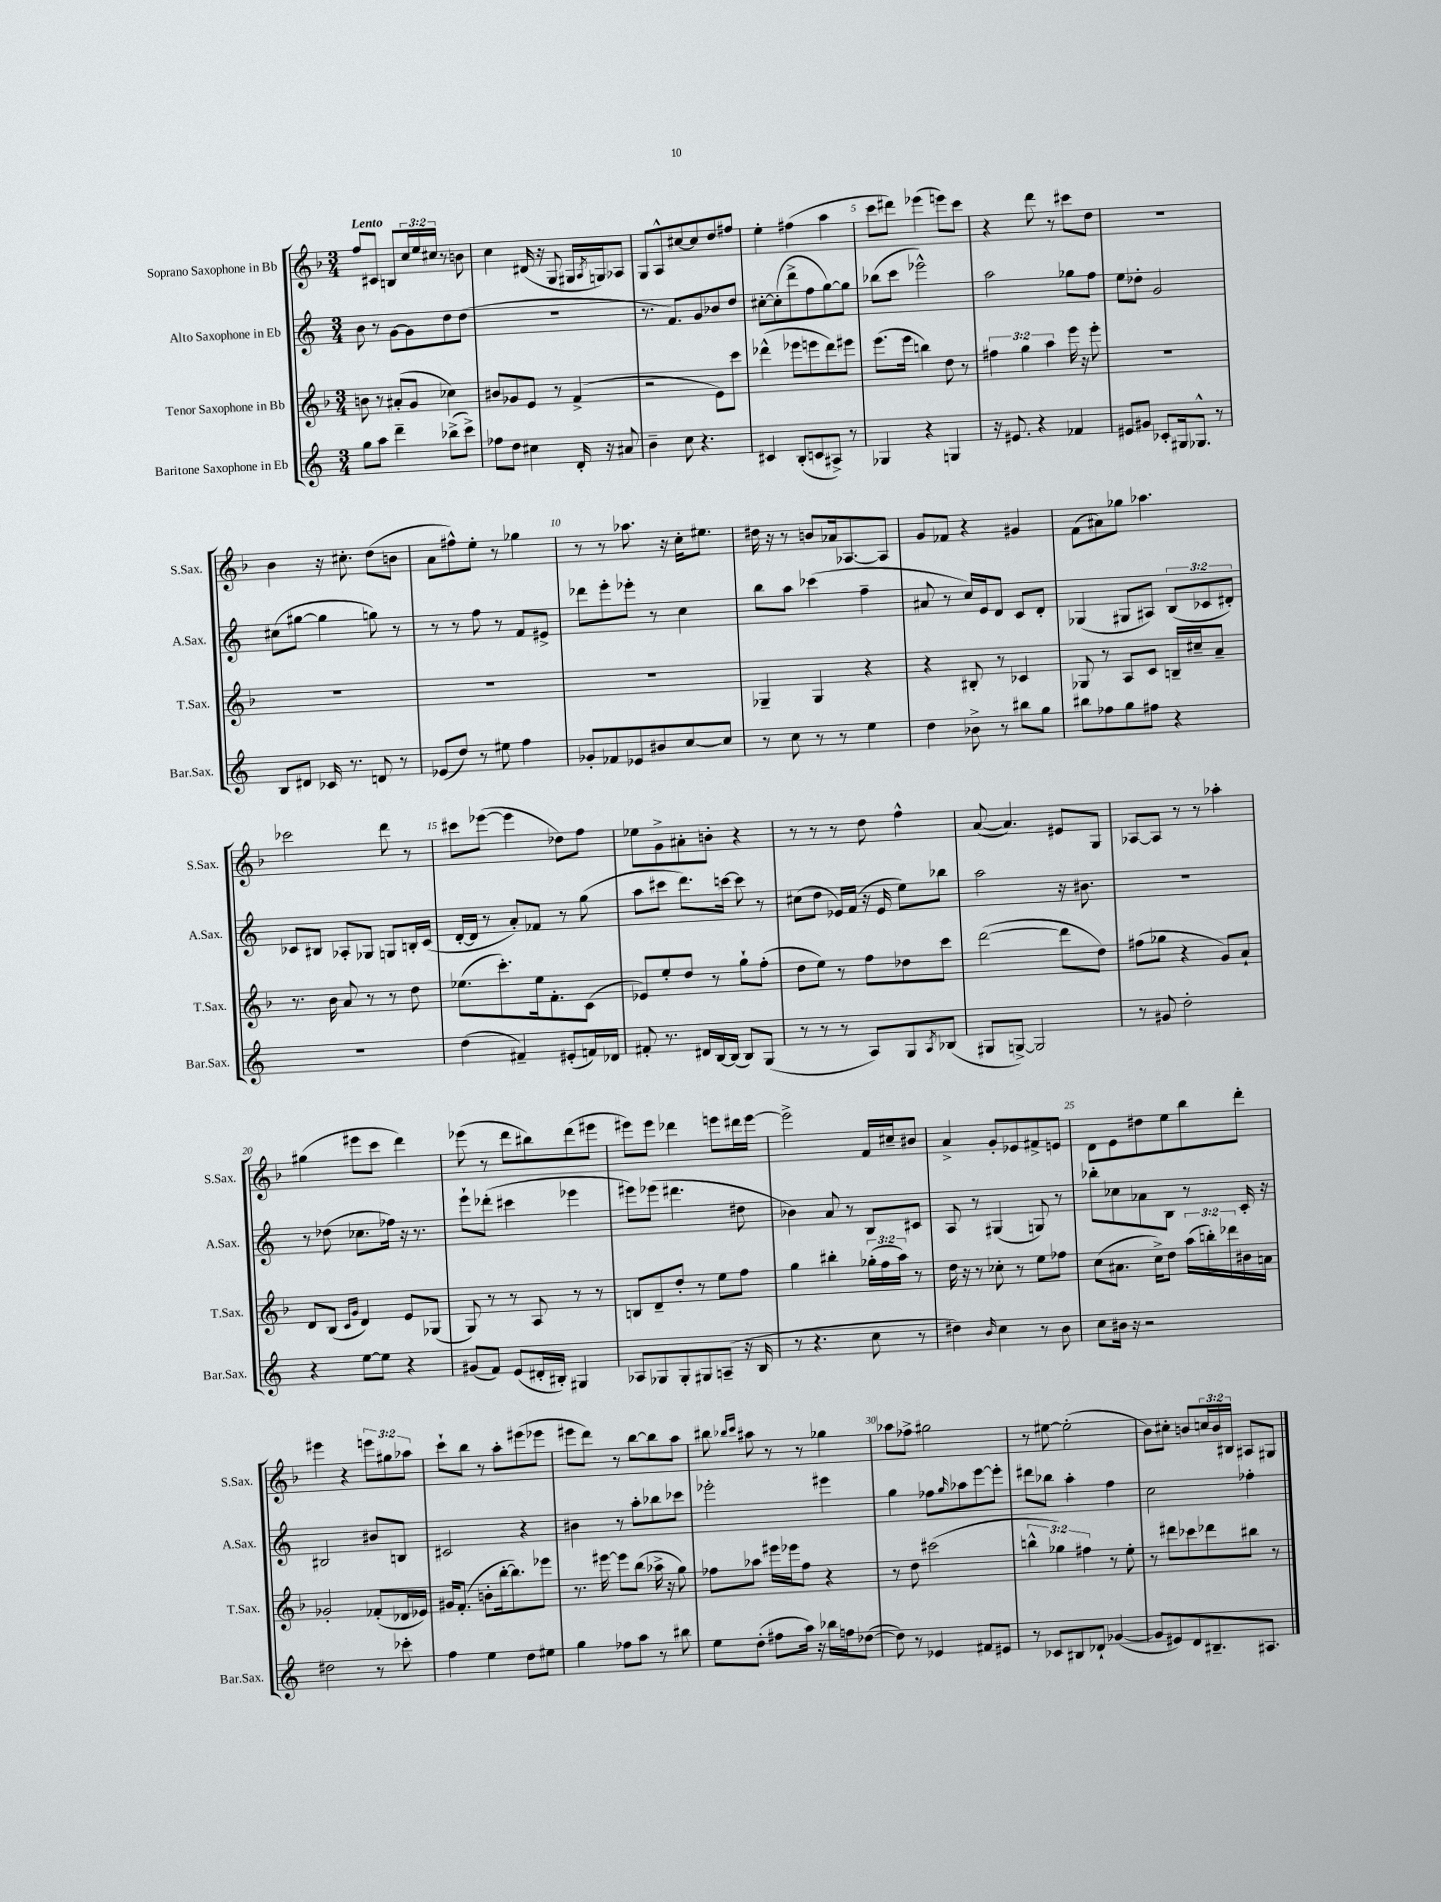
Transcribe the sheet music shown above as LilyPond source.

<<
\new StaffGroup <<
\new Staff = "s0" \with { instrumentName = "Soprano Saxophone in Bb" shortInstrumentName = "S.Sax." } {
    \clef treble \key f \major \numericTimeSignature \time 3/4 \override Staff.TupletNumber.text = #tuplet-number::calc-fraction-text \tempo "Lento"
    f''8 cis'8 b8 \tuplet 3/2 { c''16 e''16 cis''16 } r8 b'8 |
    c''4 dis'16( r16 g8 gis16 \acciaccatura { a8 } g16) aes8 |
    g8 a8-^ cis''8~ cis''8 d''8 fis''8 |
    e''4-. fis''4( a''4 |
    c'''8 dis'''8) ees'''4( e'''8) c'''8 |
    r4 d'''8 r8 cis'''8 d''8 |
    R2. |
    bes'4 r16 cis''8.-. d''8( b'8 |
    a'8 fis''8-^) e''8-. r8 ges''4 |
    r8 r8 aes''8. r16 c''16-. eis''8. |
    dis''16 r16 r8 b'8 aes'16 aes8.~ aes8 |
    g'8 fes'8 r4 gis'4 |
    f'8( ais'8) ges''8 aes''4. |
    ces'''2 d'''8 r8 |
    cis'''8 ees'''8~( ees'''4 des''8) f''8 |
    ees''8 g'8-> ais'8-. b'8-. r4 |
    r8 r8 r8 d''8 f''4-^ |
    a'8~( a'4.) eis'8 g8 |
    aes8~ aes8 r8 r8 aes''4-. |
    gis''4( eis'''8 c'''8 d'''4) |
    ees'''8( r8 d'''8 bis''8) d'''8( eis'''8 |
    eis'''8) eis'''8 des'''4 e'''8 dis'''16 e'''16~ |
    e'''2-> f'16 cis''16-- bis'8 |
    a'4-> g'8-. ees'8 fis'8-> e'8 |
    d'8 e'8 dis''8 e''8 bes''8 d'''8-. |
    eis'''4 r4 \tuplet 3/2 { e'''8 gis''8 aes''8 } |
    c'''8-! bes''8 r8 a''8-. eis'''8( ees'''8 |
    eis'''8 d'''8) r8 bes''8~ bes''8 a''8 |
    bis''8 \grace { bes''16 c'''16 } ais''8 r8 r8 ges''4 |
    aes''8 fes''8-> gis''2 |
    r8 eis''8~ eis''2-.( |
    bes'8) cis''8-. b'8 \tuplet 3/2 { c''16 b'16 bis16 } ais8 gis8 \bar "|." |
}
\new Staff = "s1" \with { instrumentName = "Alto Saxophone in Eb" shortInstrumentName = "A.Sax." } {
    \clef treble \key c \major \numericTimeSignature \time 3/4 \override Staff.TupletNumber.text = #tuplet-number::calc-fraction-text
    b'8 r8 g'8~ g'8 d''8 d''8( |
    R2. |
    r8. f'8.) g'8 bes'8 d''8 |
    cis''8~-. cis''8-.( d'''8-> f''8 g''8~) g''8 |
    bes''8( c'''8 ees'''2-^) |
    a''2 ges''8 f''8 |
    e''8 des''8-. g'2 |
    cis''8( gis''8~ gis''4 g''8) r8 |
    r8 r8 f''8 r8 f'8 eis'8-> |
    des'''8 e'''8-. ees'''8-. r8 c''4 |
    b''8 a''8 ces'''4( f''4-- |
    ais'8 r8 c''16) e'16 d'8 c'8 d'8-. |
    ges4( gis8 ais8) \tuplet 3/2 { b8( ces'8 dis'8-.) } |
    ces'8 bis8 aes8-. ges8 g8 b16-. ces'16( |
    d'16~-. d'16 r8 a'8-.) fes'8 r8 g''8( |
    a''8 cis'''8 d'''8.) c'''16~ c'''8 r8 |
    cis''8( d''8 ees'16) f'16( r16 ees'16 e''8) bes''8 |
    a''2 r16 bis'8. |
    R2. |
    r8 des''8( ces''8. fes''16) r16 r8. |
    e'''8-! des'''8-.( cis'''4 ees'''4 |
    eis'''8) ees'''8( dis'''4. dis''8 |
    bes'4) a'8 r8 b8 cis'8 |
    a8 r8 gis4( g8) r8 |
    bes''8-. ces''8 aes'8 b8 r8 c'16-. r16 |
    bis2 bis'8 b8 |
    cis'2 r4 |
    bis'4 r8 a''8-. bes''8 ces'''8 |
    ees'''2-. eis'''4 |
    g''4 fes''8 \grace { g''16 } aes''8 e'''8~ e'''8-. |
    dis'''8 bes''8 a''4-. f''4 |
    c''2 fes''4-. \bar "|." |
}
\new Staff = "s2" \with { instrumentName = "Tenor Saxophone in Bb" shortInstrumentName = "T.Sax." } {
    \clef treble \key f \major \numericTimeSignature \time 3/4 \override Staff.TupletNumber.text = #tuplet-number::calc-fraction-text
    b'8 r8 ais'8-.( g'8 ces''4) |
    bis'8 ges'8 e'8 r8 f'4->( |
    r2 e'8) c'''8 |
    des'''4-^( ees'''8 e'''8 des'''8) eis'''8 |
    e'''8.( e'''16 b''4) d''8 r8 |
    \tuplet 3/2 { fis''4 g''4 a''4 } e'''16 r16 e'''8-. |
    R2. |
    R2. |
    R2. |
    R2. |
    ges4-- ges4 r4 |
    r4 bis8-. r8 ces'4 |
    ges8 r8 a8 c'8 b16-- cis''16-- a'8-- |
    r8. bes'16 a'8 r8 r8 d''8 |
    ees''8.( c'''8.-.) ees''16 f'8.-. c'8( |
    ees'8) e''8-. d''8 r8 g''8-! f''8-.( |
    d''8 e''8) r8 f''8 des''8 c'''8 |
    d'''2~( d'''8 d''8) |
    fis''8( ges''8 r4 g'8) a'8-! |
    d'8 bes8( \grace { c'16 g'16 } d'4) e'8 ges8( |
    g8) r8 r8 a8 r8 r8 |
    b8 d'8-- d''8-. r8 e''8 f''8 |
    g''4 bis''4-. \tuplet 3/2 { ges''16-.( f''16 a''16) } r8 |
    d''16 r16 r8 ces''8-. r8 e''8 fes''8 |
    c''8( ais'8. c''16->) d''8 \tuplet 3/2 { a''16( b''16-.) des'''16 } bis'16 a'16 |
    ges'2-. fes'8-.( des'16 ees'16) |
    gis'16 f'8.-.( b'8-. bes''16~-. bes''8.) ees'''8 |
    r8. eis'''16~ eis'''8 bes''8( aes''16-> r16 g''8) |
    fes''8 aes''8 eis'''16 ees'''16 fes''8 r4 |
    r8 d''8 cis'''2( |
    \tuplet 3/2 { b''4-^ ges''4) fis''4 } r8 e''8-. |
    r8 dis'''8 ces'''8 des'''8 bis''8 r8 \bar "|." |
}
\new Staff = "s3" \with { instrumentName = "Baritone Saxophone in Eb" shortInstrumentName = "Bar.Sax." } {
    \clef treble \key c \major \numericTimeSignature \time 3/4
    g''8 a''8 d'''4-- bes''8->( c'''8->) |
    fes''8 d''8 cis''4 d'16-. r16 ais'8 |
    b'4-- c''8 r4. |
    cis'4 b8-.( c'8 ais8->) r8 |
    ges4 r4 g4 |
    r16 eis'8. r4 fes'4 |
    eis'8 gis'8 ces'8-. gis16 ges8.-^ r8 |
    b8 dis'8 ces'16 r8. d'8 r8 |
    ees'8( d''8) r8 eis''8 f''4 |
    ges'8-. fes'8 ees'8 bis'8 c''8~ c''8 |
    r8 c''8 r8 r8 e''4 |
    d''4 bes'8-> r8 bis''8 g''8 |
    bis''8 fes''8 g''8 fis''8 r4 |
    R2. |
    d''4( fis'4--) eis'8-.( f'16) des'16 |
    fis'8-. r8. dis'16 b16~ b16( b8) g8( |
    r8 r8 r8 a8) g8 \acciaccatura { a8 } bes8( |
    gis8 g8~->) g2 |
    r8 gis'8 d''2-. |
    r4 e''8~ e''8 r4 |
    gis'8( f'8) e'8( dis'16-. bis16-.) gis4 |
    aes8 ges8 ges8-. gis8 a8--( r16 b16 |
    r8 r4. c''8 r8 |
    dis''4) \grace { b'16 } c''4 r8 b'8 |
    c''8 bis'16 r16 r2 |
    dis''2 r8 ces'''8-. |
    f''4 e''4 d''8 eis''8 |
    g''4 fes''8 a''8 r8 bis''8 |
    e''8 d''8-.( fis''8 a''16) r16 bes''16 f''16 des''8~( |
    des''8) r8 ees'4 fis'8 eis'8 |
    r8 ces'8 bis8 des'8-! ges'4~( |
    ges'8 eis'8) d'8 bis8.-- ais8. \bar "|." |
}
>>
>>
\layout { \context { \Score \override BarNumber.break-visibility = ##(#f #t #t) barNumberVisibility = #(every-nth-bar-number-visible 5) } }
